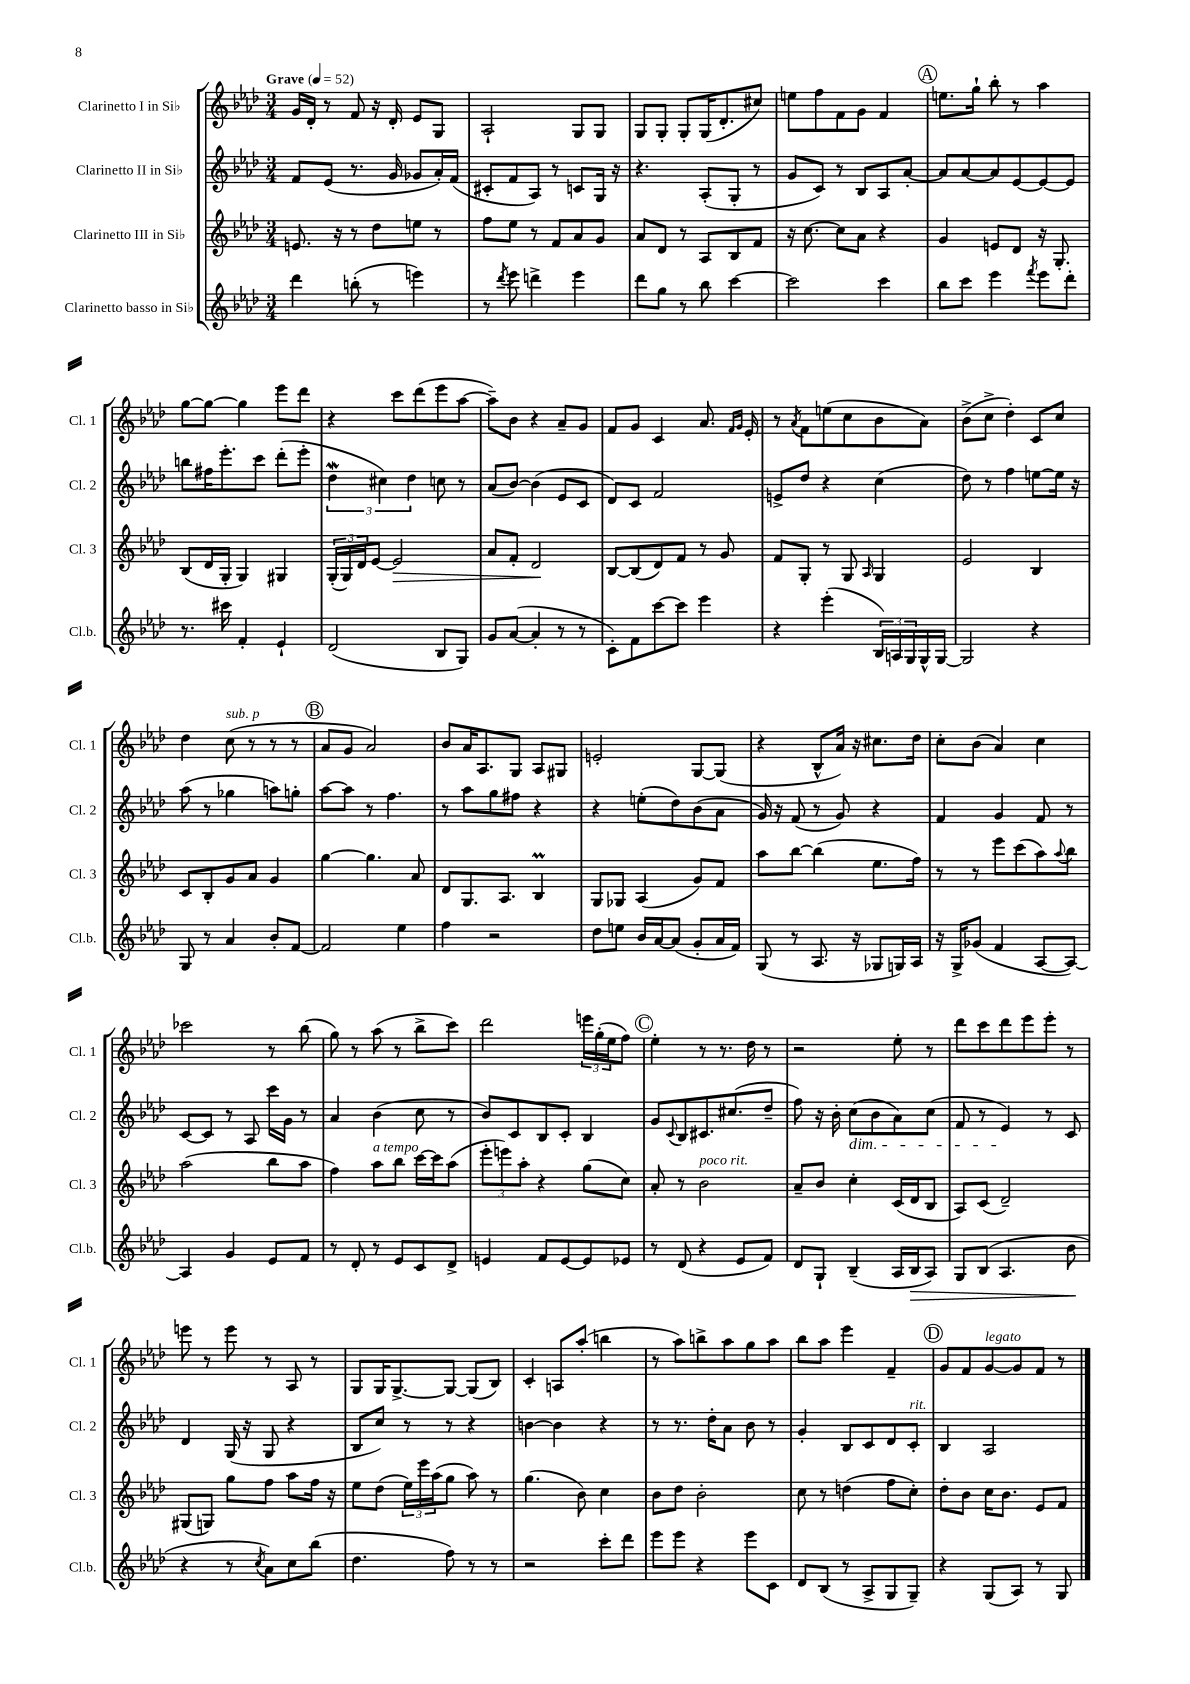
<<
\new StaffGroup <<
\new Staff = "s0" \with { instrumentName = "Clarinetto I in Sib" shortInstrumentName = "Cl. 1" } {
    \clef treble \key aes \major \numericTimeSignature \time 3/4 \tempo "Grave" 4 = 52
    g'16 des'16-. r8 f'8 r16 des'16-. ees'8 g8 |
    aes2-! g8 g8 |
    g8 g8-. g8-. g16( des'8.-. cis''8) |
    e''8 f''8 f'8 g'8 f'4 |
    \mark \markup { \circle "A" } e''8. g''16-! bes''8-. r8 aes''4 |
    g''8~ g''8~ g''4 ees'''8 des'''8 |
    r4 c'''8 des'''8( ees'''8 aes''8~ |
    aes''8--) bes'8 r4 aes'8-- g'8 |
    f'8 g'8 c'4 aes'8. \grace { f'16 g'16 } ees'16-. |
    r8 \acciaccatura { aes'8 } f'8 e''8( c''8 bes'8 aes'8) |
    bes'8->( c''8-> des''4-.) c'8 c''8 |
    des''4 c''8^\markup { \italic "sub. p" }( r8 r8 r8 |
    \mark \markup { \circle "B" } aes'8 g'8 aes'2) |
    bes'8 aes'16 aes8. g8 aes8 gis8 |
    e'2-. g8~ g8( |
    r4 bes8-^ aes'16) r16 cis''8. des''16 |
    c''8-. bes'8( aes'4) c''4 |
    ces'''2 r8 bes''8( |
    g''8) r8 aes''8( r8 bes''8-> c'''8) |
    des'''2 \tuplet 3/2 { e'''16 g''16-.( ees''16 } f''8) |
    \mark \markup { \circle "C" } ees''4-. r8 r8. des''16 r8 |
    r2 ees''8-. r8 |
    des'''8 c'''8 des'''8 ees'''8 ees'''8-. r8 |
    e'''8 r8 e'''8 r8 aes8 r8 |
    g8 g16 g8.~-> g8~ g8( bes8) |
    c'4-. a8 aes''8-.( b''4 |
    r8 aes''8) b''8-> aes''8 g''8 aes''8 |
    bes''8 aes''8 ees'''4 f'4-- |
    \mark \markup { \circle "D" } g'8 f'8 g'8~^\markup { \italic "legato" } g'8 f'8 r8 \bar "|." |
}
\new Staff = "s1" \with { instrumentName = "Clarinetto II in Sib" shortInstrumentName = "Cl. 2" } {
    \clef treble \key aes \major \numericTimeSignature \time 3/4
    f'8 ees'8( r8. g'16 ges'8 aes'16-.) f'16( |
    cis'8-. f'8 aes8) r8 c'8 g16 r16 |
    r4. aes8-.( g8-. r8 |
    g'8 c'8) r8 bes8 aes8 aes'8~-. |
    \mark \markup { \circle "A" } aes'8 aes'8~ aes'8 ees'8~ ees'8~ ees'8 |
    b''8 fis''16 ees'''8.-. c'''8 des'''8-.( ees'''8-. |
    \tuplet 3/2 { des''4\mordent cis''4) des''4 } c''8 r8 |
    aes'8( bes'8~) bes'4( ees'8 c'8 |
    des'8) c'8 f'2 |
    e'8-> des''8 r4 c''4( |
    des''8) r8 f''4 e''8~ e''16 r16 |
    aes''8( r8 ges''4 a''8) g''8-. |
    \mark \markup { \circle "B" } aes''8~ aes''8 r8 f''4. |
    r8 aes''8 g''8 fis''8 r4 |
    r4 e''8-.( des''8) bes'8( aes'8 |
    g'16) r16 f'8( r8 g'8) r4 |
    f'4 g'4 f'8 r8 |
    c'8~ c'8 r8 aes8 c'''16 g'16 r8 |
    aes'4 bes'4( c''8 r8 |
    bes'8) c'8 bes8 c'8-. bes4 |
    \mark \markup { \circle "C" } g'8 \appoggiatura { c'8 } bes8 cis'8. cis''8.( des''8-- |
    f''8) r16 bes'16-. c''8\dim( bes'8 aes'8) c''8( |
    f'8 r8 ees'4\!) r8 c'8 |
    des'4 g16( r16 g8 r4 |
    bes8 c''8) r8 r8 r4 |
    b'4~ b'4 r4 |
    r8 r8. des''16-. aes'8 bes'8 r8 |
    g'4-. bes8 c'8 des'8 c'8-.^\markup { \italic "rit." } |
    \mark \markup { \circle "D" } bes4 aes2 \bar "|." |
}
\new Staff = "s2" \with { instrumentName = "Clarinetto III in Sib" shortInstrumentName = "Cl. 3" } {
    \clef treble \key aes \major \numericTimeSignature \time 3/4
    e'8. r16 r8 des''8 e''8 r8 |
    f''8 ees''8 r8 f'8 aes'8 g'8 |
    aes'8 des'8 r8 aes8 bes8 f'8 |
    r16 c''8.~ c''8 aes'8 r4 |
    \mark \markup { \circle "A" } g'4 e'8 des'8 r16 g8.-. |
    bes8( des'16 g16-. g4) gis4 |
    \tuplet 3/2 { g16-.( g16) des'16 } ees'8~ ees'2\> |
    aes'8 f'8-. des'2\! |
    bes8~ bes8( des'8) f'8 r8 g'8 |
    f'8 g8-. r8 g8 \grace { aes16 } g4 |
    ees'2 bes4 |
    c'8 bes8-. g'8 aes'8 g'4 |
    \mark \markup { \circle "B" } g''4~ g''4. aes'8 |
    des'8 g8. aes8. bes4\prall |
    g8 ges8 aes4( g'8) f'8 |
    aes''8 bes''8~ bes''4( ees''8. f''16) |
    r8 r8 ees'''8 c'''8( aes''8) \appoggiatura { aes''8 } bes''8 |
    aes''2( bes''8 aes''8 |
    f''4) aes''8^\markup { \italic "a tempo" } bes''8 c'''16~ c'''16 aes''8( |
    \tuplet 3/2 { ees'''8-. e'''8) aes''8-. } r4 g''8( c''8) |
    \mark \markup { \circle "C" } aes'8-. r8 bes'2^\markup { \italic "poco rit." } |
    aes'8-- bes'8 c''4-. c'16( des'16 bes8 |
    aes8) c'8( des'2--) |
    gis8( g8) g''8 f''8 aes''8 f''16 r16 |
    ees''8 des''8( \tuplet 3/2 { ees''16) ees'''16 aes''16( } g''8 aes''8) r8 |
    g''4.( bes'8) c''4 |
    bes'8 des''8 bes'2-. |
    c''8 r8 d''4( f''8 c''8-.) |
    \mark \markup { \circle "D" } des''8-. bes'8 c''16 bes'8. ees'8 f'8 \bar "|." |
}
\new Staff = "s3" \with { instrumentName = "Clarinetto basso in Sib" shortInstrumentName = "Cl.b." } {
    \clef treble \key aes \major \numericTimeSignature \time 3/4
    des'''4 b''8-.( r8 e'''4) |
    r8 \acciaccatura { des'''8 } ees'''8 d'''4-> ees'''4 |
    des'''8 g''8 r8 bes''8 c'''4~ |
    c'''2 c'''4 |
    \mark \markup { \circle "A" } bes''8 c'''8 ees'''4 \acciaccatura { f'''8 } ees'''8 des'''8-. |
    r8. cis'''16 f'4-. ees'4-! |
    des'2( bes8 g8) |
    g'8 aes'8~( aes'4-. r8 r8 |
    c'8-.) f'8 c'''8~ c'''8 ees'''4 |
    r4 ees'''4-.( \tuplet 3/2 { bes16) a16 g16 } g16-^ g16~ |
    g2 r4 |
    g8 r8 aes'4 bes'8-. f'8~ |
    \mark \markup { \circle "B" } f'2 ees''4 |
    f''4 r2 |
    des''8 e''8 bes'16 aes'16~ aes'8( g'8-. aes'16 f'16) |
    g8( r8 aes8. r16 ges8 g16) aes16 |
    r16 g16-> ges'8( f'4 aes8~ aes8~) |
    aes4 g'4 ees'8 f'8 |
    r8 des'8-. r8 ees'8 c'8 des'8-> |
    e'4 f'8 e'8~ e'8 ees'8 |
    \mark \markup { \circle "C" } r8 des'8( r4 ees'8 f'8) |
    des'8 g8-! bes4--( aes16 bes16\> aes8) |
    g8 bes8( aes4. bes'8\! |
    r4 r8 \acciaccatura { c''8 } aes'8) c''8 bes''8( |
    des''4. f''8) r8 r8 |
    r2 c'''8-. des'''8 |
    ees'''8 ees'''8 r4 ees'''8 c'8 |
    des'8 bes8( r8 aes8-> g8 g8--) |
    \mark \markup { \circle "D" } r4 g8( aes8) r8 g8 \bar "|." |
}
>>
>>
\layout { \context { \Score \remove "Bar_number_engraver" } }
